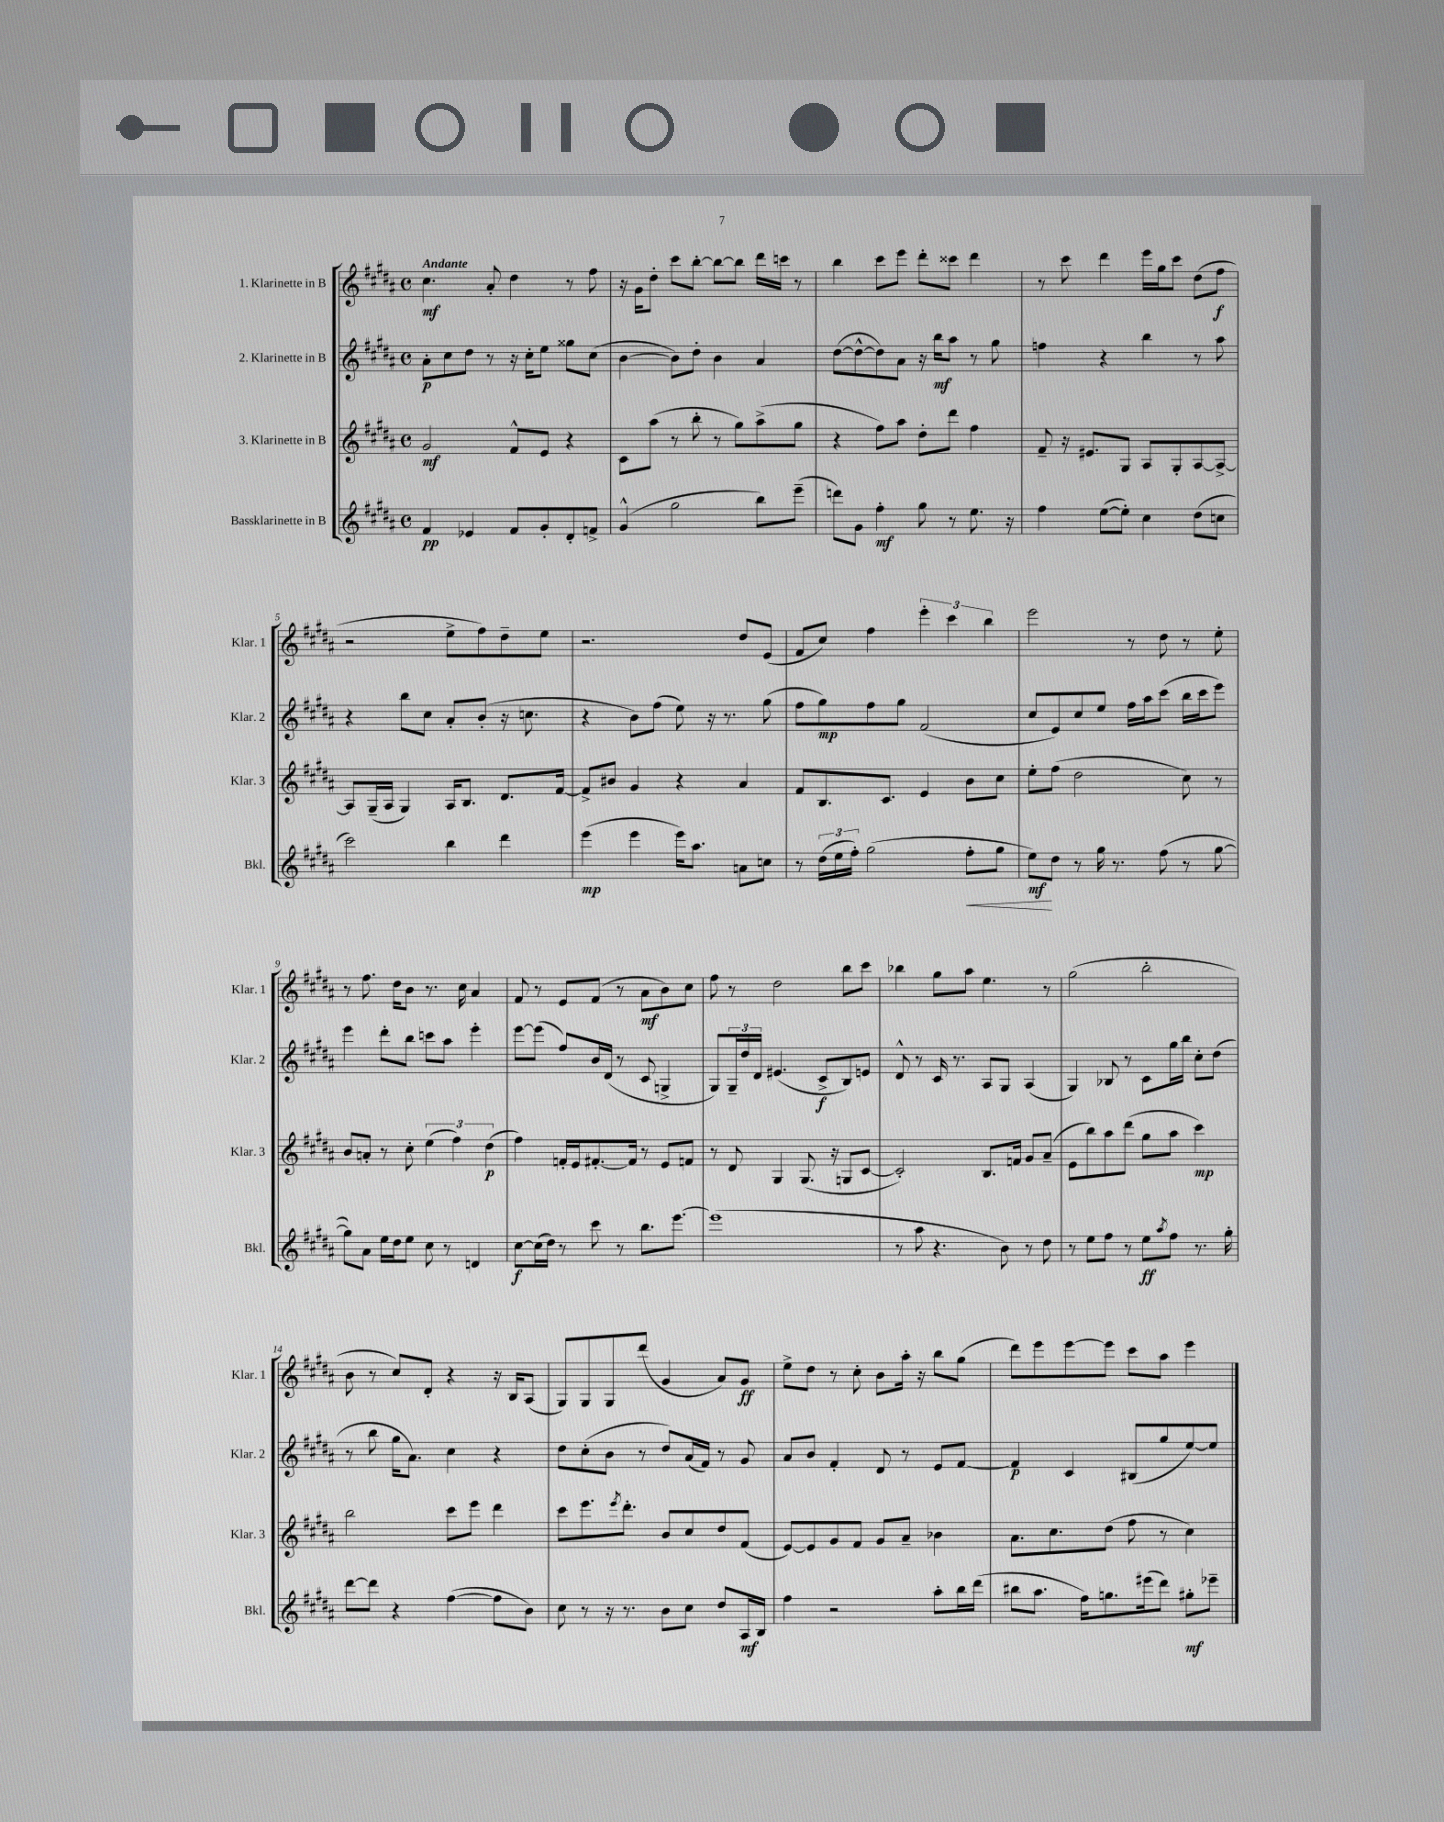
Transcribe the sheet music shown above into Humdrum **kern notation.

**kern	**dynam	**kern	**dynam	**kern	**dynam	**kern	**dynam
*part4	*part4	*part3	*part3	*part2	*part2	*part1	*part1
*staff4	*staff4	*staff3	*staff3	*staff2	*staff2	*staff1	*staff1
*I"Bassklarinette in B	*	*I"3. Klarinette in B	*	*I"2. Klarinette in B	*	*I"1. Klarinette in B	*
*I'Bkl.	*	*I'Klar. 3	*	*I'Klar. 2	*	*I'Klar. 1	*
*clefG2	*	*clefG2	*	*clefG2	*	*clefG2	*
*k[f#c#g#d#a#]	*	*k[f#c#g#d#a#]	*	*k[f#c#g#d#a#]	*	*k[f#c#g#d#a#]	*
*M4/4	*	*M4/4	*	*M4/4	*	*M4/4	*
*met(c)	*	*met(c)	*	*met(c)	*	*met(c)	*
=1	=1	=1	=1	=1	=1	=1	=1
!	!	!	!	!	!	!LO:TX:a:B:t=Andante	!
4f#/	pp	2g#/	mf	8a#'\L	p	4.cc#\	mf
.	.	.	.	8cc#\	.	.	.
4e-X/	.	.	.	8dd#\J	.	.	.
.	.	.	.	8r	.	8a#'/	.
8f#/L	.	8f#^^/L	.	16r	.	4dd#\	.
.	.	.	.	16cc#'\KL	.	.	.
8g#'/	.	8e/J	.	8ee\J	.	.	.
8d#'/	.	4r	.	8gg##X\L	.	8r	.
8fn^/J	.	.	.	(8cc#\J	.	8ff#\	.
=2	=2	=2	=2	=2	=2	=2	=2
(4g#^^/	.	8c#\L	.	[4b\	.	16r	.
.	.	.	.	.	.	16g#\KL	.
.	.	(8aa#\J	.	.	.	8dd#'\J	.
2gg#\	.	8r	.	8b\L])	.	8ccc#\L	.
.	.	8bb'\	.	8dd#'\J	.	[8bb'\J	.
.	.	8r	.	4b\	.	8bb\L_	.
.	.	8gg#\L)	.	.	.	8bb\J]	.
8bb\L)	.	(8aa#^\	.	4a#/	.	16ddd#\LL	.
.	.	.	.	.	.	16cccn\JJ	.
(8eee~\J	.	8gg#\J	.	.	.	8r	.
=3	=3	=3	=3	=3	=3	=3	=3
8dddn\L)	.	4r	.	([8dd#\L	.	4bb\	.
8g#\J	.	.	.	8dd#^^\_	.	.	.
4ff#'\	mf	8ff#\L)	.	8dd#\])	.	8ccc#\L	.
.	.	8aa#\J	.	8a#\J	.	8eee\J	.
8gg#\	.	8dd#'\L	.	16r	.	8ddd#'\L	.
.	.	.	.	16bb\KL	mf	.	.
8r	.	8ddd#\J	.	8aa#\J	.	8ccc##X\J	.
8.ee\	.	4ff#\	.	8r	.	4ddd#\	.
.	.	.	.	8gg#\	.	.	.
16r	.	.	.	.	.	.	.
=4	=4	=4	=4	=4	=4	=4	=4
4ff#\	.	8f#~/	.	4ffn\	.	8r	.
.	.	16r	.	.	.	8ccc#\	.
.	.	8.e#X/L	.	.	.	.	.
([8ee\L	.	.	.	4r	.	4ddd#\	.
8ee'\J])	.	8G#/J	.	.	.	.	.
4cc#\	.	8A#/L	.	4bb\	.	16eee\LL	.
.	.	.	.	.	.	16gg#\J	.
.	.	8G#'/	.	.	.	8ccc#\J	.
(8dd#\L	.	[8A#/	.	8r	.	(8dd#\L	.
8ccn\J	.	8A#^/J_	.	8aa#\	.	8ff#\J	f
!!LO:LB:g=z
=5	=5	=5	=5	=5	=5	=5	=5
2ccc#\)	.	8A#/L]	.	4r	.	2r	.
.	.	(16G#~/L	.	.	.	.	.
.	.	16A#/JJ	.	.	.	.	.
.	.	4G#/)	.	8bb\L	.	.	.
.	.	.	.	8cc#\J	.	.	.
4bb\	.	16A#/KL	.	8a#'/L	.	8ee^\L	.
.	.	8.B/J	.	.	.	.	.
.	.	.	.	(8b'/J	.	8ff#\)	.
4ddd#\	.	8.d#/L	.	16r	.	8dd#~\	.
.	.	.	.	8.ccn\	.	.	.
.	.	.	.	.	.	8ee\J	.
.	.	[16f#/Jk	.	.	.	.	.
=6	=6	=6	=6	=6	=6	=6	=6
(4eee\	mp	8f#^/L]	.	4r	.	2.r	.
.	.	8b#X/J	.	.	.	.	.
4eee\	.	4g#/	.	8b\L)	.	.	.
.	.	.	.	(8ff#\J	.	.	.
16eee\KL)	.	4r	.	8ee\)	.	.	.
8.aa#\J	.	.	.	.	.	.	.
.	.	.	.	16r	.	.	.
.	.	.	.	8.r	.	.	.
8an\L	.	4a#/	.	.	.	8dd#/L	.
8ccn\J	.	.	.	(8gg#\	.	(8e/J	.
=7	=7	=7	=7	=7	=7	=7	=7
8r	.	8f#/L	.	8ff#\L	.	8f#/L	.
(24dd#\LL	.	8.B/	.	8gg#\)	mp	8cc#/J)	.
24ee\	.	.	.	.	.	.	.
24ff#'\JJ)	.	.	.	.	.	.	.
(2gg#\	.	.	.	8ff#\	.	4ff#\	.
.	.	8.c#/J	.	.	.	.	.
.	.	.	.	8gg#\J	.	.	.
.	.	4e/	.	(2f#/	.	6eee'\	.
.	.	.	.	.	.	6ccc#\	.
!	!LO:HP:b	!	!	!	!	!	!
8ff#'\L	<	8b\L	.	.	.	.	.
.	.	.	.	.	.	6bb\	.
8gg#\J	.	8cc#\J	.	.	.	.	.
=8	=8	=8	=8	=8	=8	=8	=8
8ee\L)	mf	8ee'\L	.	8cc#/L	.	2eee\	.
8dd#\J	[	(8ff#\J	.	8e/)	.	.	.
8r	.	2dd#\	.	8cc#/	.	.	.
16gg#\	.	.	.	8ee/J	.	.	.
8.r	.	.	.	.	.	.	.
.	.	.	.	16ff#\LL	.	8r	.
.	.	.	.	16aa#\J	.	.	.
(8ff#\	.	.	.	(8ccc#\J	.	8dd#\	.
8r	.	8cc#\)	.	16bb\LL	.	8r	.
.	.	.	.	16ccc#\J	.	.	.
[8gg#\	.	8r	.	8eee\J)	.	8ee'\	.
!!LO:LB:g=z
=9	=9	=9	=9	=9	=9	=9	=9
8gg#\L])	.	8b/L	.	4eee\	.	8r	.
8a#\J	.	8an'/J	.	.	.	8.ff#\	.
16ee\LL	.	8r	.	8ddd#'\L	.	.	.
16dd#\J	.	.	.	.	.	16dd#\KL	.
8ee\J	.	8cc#'\	.	8bb\J	.	8b\J	.
8cc#\	.	(6ee\	.	8cccn\L	.	8.r	.
8r	.	.	.	8aa#\J	.	.	.
.	.	6ff#\)	.	.	.	.	.
.	.	.	.	.	.	16cc#\	.
4dn/	.	.	.	4eee'\	.	4a#/	.
.	.	(6dd#\	p	.	.	.	.
=10	=10	=10	=10	=10	=10	=10	=10
[8cc#\L	f	4ff#\)	.	[8eee\L	.	8f#/	.
(16cc#\L]	.	.	.	(8eee\J]	.	8r	.
16dd#\JJ)	.	.	.	.	.	.	.
8r	.	16fn'/LL	.	8ff#/L)	.	8e/L	.
.	.	16e/J	.	.	.	.	.
8ccc#\	.	[8.f#X'/	.	16b/L	.	(8f#/J	.
.	.	.	.	(16d#/JJ	.	.	.
8r	.	.	.	8r	.	8r	.
.	.	16f#/Jk]	.	.	.	.	.
8.bb\L	.	8r	.	8c#/	.	8a#\L	mf
.	.	8e/L	.	4Gn^/	.	8b\)	.
[8.eee\J	.	.	.	.	.	.	.
.	.	8fn/J	.	.	.	8cc#\J	.
=11	=11	=11	=11	=11	=11	=11	=11
(1eee]	.	8r	.	8G#/L)	.	8ff#\	.
.	.	8d#/	.	24G#~/L	.	8r	.
.	.	.	.	24dd#/	.	.	.
.	.	.	.	24d#/JJ	.	.	.
.	.	4G#/	.	(4.e#X/	.	2dd#\	.
.	.	(8.G#/	.	.	.	.	.
.	.	.	.	8c#^/L	f	.	.
.	.	16r	.	.	.	.	.
.	.	8Gn/L	.	8B/)	.	8bb\L	.
.	.	[8c#/J	.	8en/J	.	8ccc#\J	.
=12	=12	=12	=12	=12	=12	=12	=12
8r	.	2c#'/])	.	8d#^^/	.	4bb-X\	.
8aa#\	.	.	.	8r	.	.	.
4.r	.	.	.	16c#/	.	8gg#\L	.
.	.	.	.	8.r	.	.	.
.	.	.	.	.	.	8aa#\J	.
.	.	8.B/L	.	8A#/L	.	4.ee\	.
8b\)	.	.	.	8G#/J	.	.	.
.	.	16fn/Jk	.	.	.	.	.
8r	.	8g#/L	.	(4A#/	.	.	.
8dd#\	.	(8a#~/J	.	.	.	8r	.
=13	=13	=13	=13	=13	=13	=13	=13
8r	.	8e\L	.	4G#/)	.	(2gg#\	.
8ee\L	.	8bb\)	.	.	.	.	.
8ff#\J	.	8aa#\	.	8B-X/	.	.	.
8r	.	(8ddd#\J	.	8r	.	.	.
8ee\L	ff	8gg#\L	.	8c#\L	.	2bb'\	.
8qaa#/	.	.	.	.	.	.	.
8ff#\J	.	8aa#\J	.	16gg#\L	.	.	.
.	.	.	.	16bb\JJ	.	.	.
8.r	.	4ccc#\)	mp	8cc#'\L	.	.	.
.	.	.	.	(8dd#\J	.	.	.
16gg#'\	.	.	.	.	.	.	.
!!LO:LB:g=z
=14	=14	=14	=14	=14	=14	=14	=14
[8ddd#\L	.	2bb\	.	8r	.	8b\	.
8ddd#\J]	.	.	.	8bb\	.	8r	.
4r	.	.	.	16gg#\KL	.	8cc#/L)	.
.	.	.	.	8.a#\J)	.	.	.
.	.	.	.	.	.	8d#'/J	.
([4ff#\	.	8ccc#\L	.	4cc#\	.	4r	.
.	.	8eee\J	.	.	.	.	.
8ff#\L]	.	4ddd#\	.	4r	.	16r	.
.	.	.	.	.	.	16B/KL	.
8b\J)	.	.	.	.	.	(8A#/J	.
=15	=15	=15	=15	=15	=15	=15	=15
8cc#\	.	8ccc#\L	.	8dd#\L	.	8G#/L)	.
8r	.	8.eee\	.	(8cc#'\	.	8G#/	.
16r	.	.	.	8b\J	.	8G#/	.
.	.	8qeee/	.	.	.	.	.
8.r	.	8.ddd#'\J	.	.	.	.	.
.	.	.	.	8r	.	(8ddd#/J	.
8b\L	.	8b/L	.	8dd#/L)	.	4g#/	.
8cc#\J	.	8cc#/	.	(16a#/L	.	.	.
.	.	.	.	16f#/JJ)	.	.	.
8dd#/L	.	8dd#/	.	8r	.	8a#/L)	.
16A#/L	mf	(8f#/J	.	8g#/	.	8g#/J	ff
16B/JJ	.	.	.	.	.	.	.
=16	=16	=16	=16	=16	=16	=16	=16
4ff#\	.	[8e/L)	.	8a#/L	.	8ee^\L	.
.	.	8e/]	.	8b/J	.	8dd#\J	.
2r	.	8g#/	.	4f#'/	.	8r	.
.	.	8f#/J	.	.	.	8cc#'\	.
.	.	8g#/L	.	8d#/	.	8b\L	.
.	.	8a#~/J	.	8r	.	16aa#'\Jk	.
.	.	.	.	.	.	16r	.
8aa#'\L	.	4b-X\	.	8e/L	.	8bb\L	.
16bb\L	.	.	.	[8f#/J	.	(8gg#\J	.
(16ddd#\JJ	.	.	.	.	.	.	.
=17	=17	=17	=17	=17	=17	=17	=17
8bb#X\L	.	8.a#\L	.	4f#/]	p	8ddd#\L)	.
8.aa#\J	.	.	.	.	.	8eee\	.
.	.	8.cc#\	.	.	.	.	.
.	.	.	.	4c#/	.	[8eee\	.
16ff#\KL)	.	.	.	.	.	.	.
8.ggn\	.	(8dd#\J	.	.	.	8eee\J]	.
.	.	8ff#\	.	(8B#X/L	.	8ccc#\L	.
(16eee#X\k	.	.	.	.	.	.	.
8ddd#\J)	.	8r	.	8gg#/	.	8aa#\J	.
8gg#X'\L	mf	4cc#\)	.	[8ee/)	.	4eee\	.
8eee-X~\J	.	.	.	8ee/J]	.	.	.
==	==	==	==	==	==	==	==
*-	*-	*-	*-	*-	*-	*-	*-
